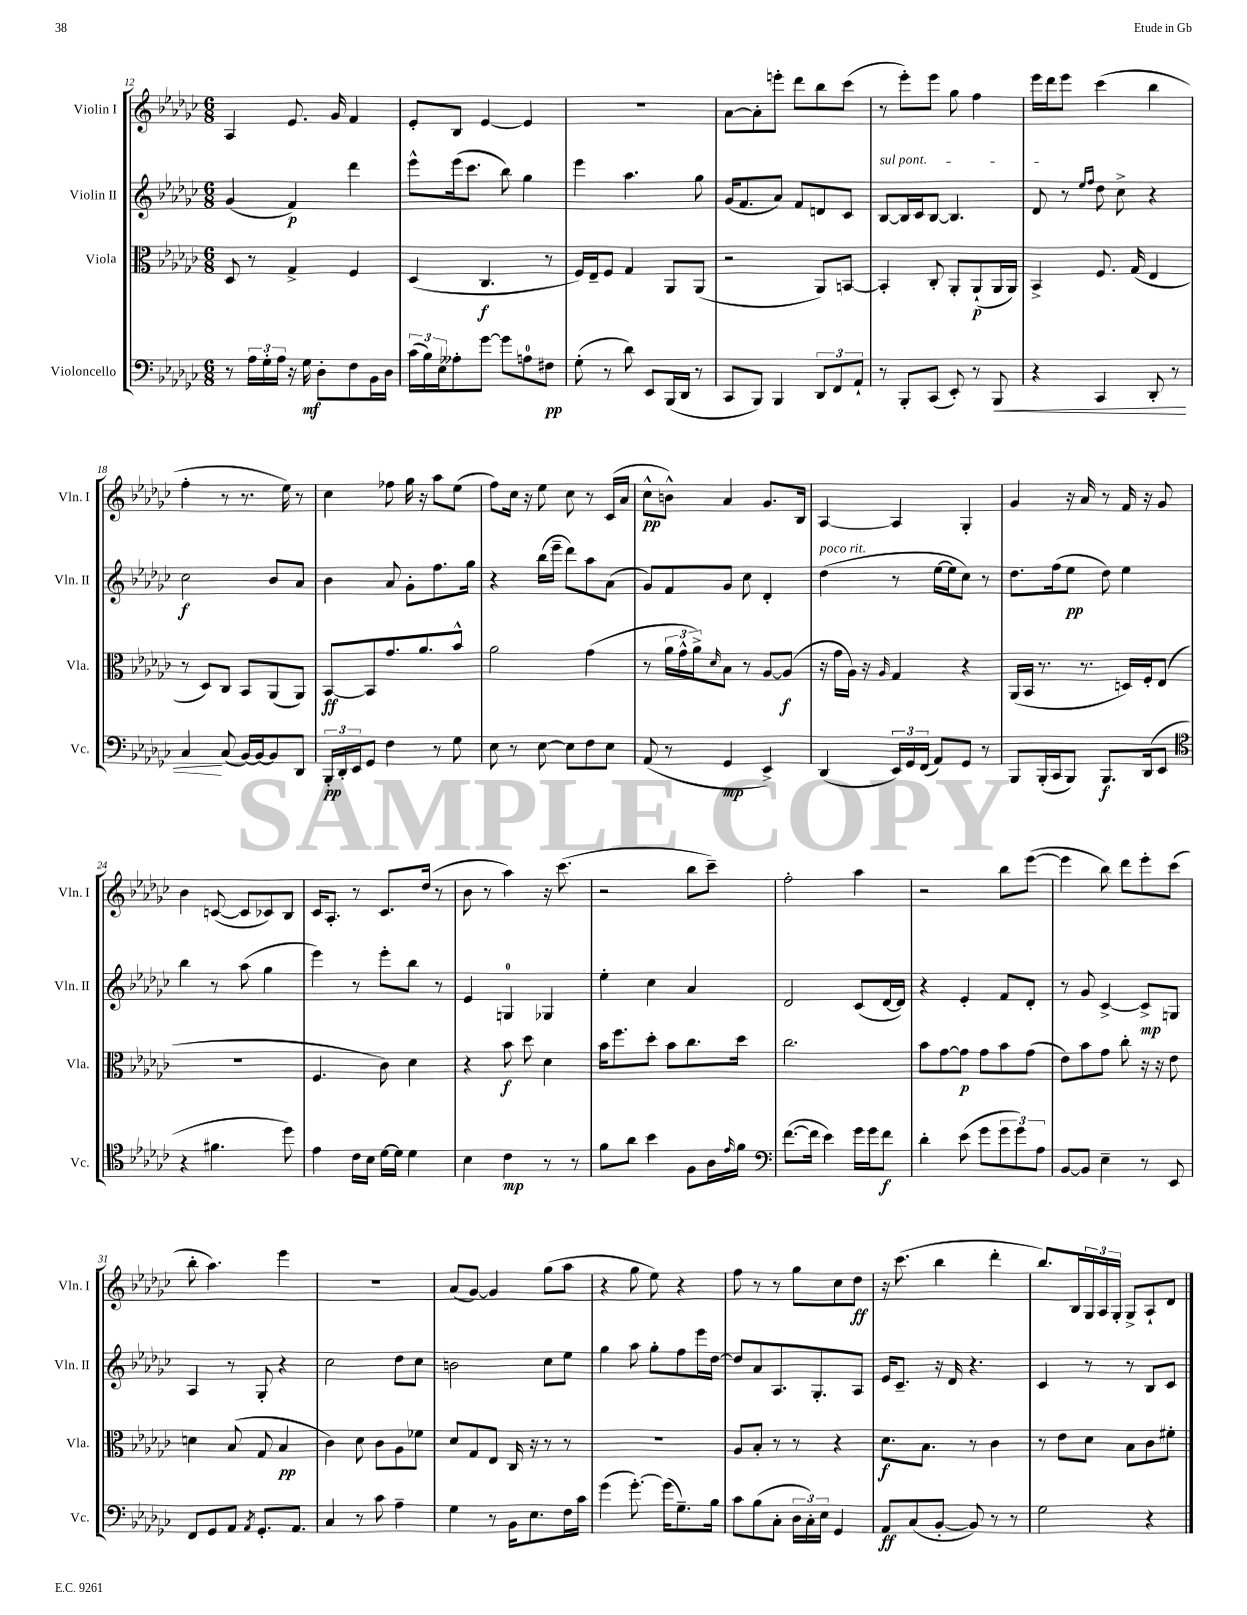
<<
\new StaffGroup <<
\new Staff = "s0" \with { instrumentName = "Violin I" shortInstrumentName = "Vln. I" } {
    \clef treble \key ges \major \numericTimeSignature \time 6/8
    aes4 ees'8. ges'16 f'4 |
    ees'8-. bes8 ees'4~ ees'4 |
    R2. |
    aes'8~ aes'8-. e'''8-. des'''8 bes''8 ces'''8( |
    r8 ees'''8-.) ees'''8 ges''8 f''4 |
    ees'''16 des'''16 ees'''8 ces'''4( bes''4 |
    f''4-. r8 r8. ees''16) r8 |
    ces''4 fes''8 ges''16 r16 aes''8 ees''8( |
    f''8) ces''16 r16 ees''8 ces''8 r8 ces'16( aes'16 |
    ces''8-^\pp b'8-^) aes'4 ges'8. bes16 |
    aes4~ aes4 ges4-. |
    ges'4 r16 aes'16 r8 f'16 r16 ges'8 |
    bes'4 c'8~( c'8 ces'8) bes8 |
    ces'16 aes8.-. r8 ces'8. des''16( r8 |
    bes'8 r8 aes''4) r16 ces'''8.( |
    r2 bes''8 ces'''8--) |
    f''2-. aes''4 |
    r2 bes''8 ees'''8~( |
    ees'''4 bes''8) des'''8 ees'''8-. ces'''8( |
    bes''8-. aes''4.) ees'''4 |
    R2. |
    aes'8( ges'8~) ges'4 ges''8( aes''8 |
    r4 ges''8 ees''8) r4 |
    f''8 r8 r8 ges''8 ces''8 des''8\ff |
    r16 ces'''8.( bes''4 des'''4-. |
    bes''8.) bes16 \tuplet 3/2 { ges16 aes16 ges16-. } ges8-> aes8-! des'8 \bar "|." |
}
\new Staff = "s1" \with { instrumentName = "Violin II" shortInstrumentName = "Vln. II" } {
    \clef treble \key ges \major \numericTimeSignature \time 6/8
    ges'4( f'4\p) des'''4 |
    ees'''8-^ ees'''16( ces'''8. bes''8) ges''4 |
    ees'''4 aes''4. ges''8 |
    ges'16( f'8. aes'8) f'8 d'8 ces'8 |
    \once \override TextSpanner.bound-details.left.text = \markup { \italic "sul pont." } bes8~\startTextSpan bes16 ces'16 bes8~ bes4. |
    des'8\stopTextSpan r8 \grace { ees''16 f''16 } des''8 ces''8-> r4 |
    ces''2\f bes'8 aes'8 |
    bes'4 aes'8 ges'8-. f''8. ges''16 |
    r4 bes''16( ees'''16-- des'''8) aes''8 aes'8( |
    ges'8) f'8 ges'8 ces''8 des'4-. |
    des''4^\markup { \italic "poco rit." }( r8 ees''16~ ees''16 ces''8) r8 |
    des''8. f''16( ees''8\pp des''8) ees''4 |
    bes''4 r8 aes''8( ges''4 |
    ees'''4) r8 ees'''8-. bes''8 r8 |
    ees'4 g4-0 ges4 |
    ees''4-. ces''4 aes'4 |
    des'2 ces'8( des'16~ des'16) |
    r4 ees'4-. f'8 des'8-. |
    r8 ges'8 ces'4~-> ces'8->\mp g8 |
    aes4 r8 ges8-. r4 |
    ces''2 des''8 ces''8 |
    b'2 ces''8 ees''8 |
    ges''4 aes''8 ges''8-. f''8 ees'''16 des''16~ |
    des''8 aes'8 aes8. ges8.-. aes8 |
    ees'16 ces'8.-- r16 des'16 r4. |
    ces'4 r8 r8 bes8 ces'8 \bar "|." |
}
\new Staff = "s2" \with { instrumentName = "Viola" shortInstrumentName = "Vla." } {
    \clef alto \key ges \major \numericTimeSignature \time 6/8
    des8 r8 ges4-> f4 |
    des4( ces4.\f r8 |
    f16) ees16-- f8 ges4 aes,8 aes,8( |
    r2 aes,8) b,8~ |
    b,4-. ces8-. aes,8-. aes,8-!\p( aes,16 aes,16) |
    bes,4-> f8. ges16( ees4 |
    r8 des8) ces8 bes,8 aes,8( aes,8) |
    bes,8~\ff bes,8 ges'8. aes'8. bes'8-^ |
    aes'2 ges'4( |
    r8 \tuplet 3/2 { aes'16 ges'16-^ aes'16->) } \grace { des'16 } bes8 r8 aes8~ aes8\f( |
    r16 ges'16 aes16) r16 \grace { aes16 } ges4 r4 |
    aes,16( bes,16 r8. r8. d16) f16-. ees8( |
    R2. |
    f4. ces'8) des'4 |
    r4 bes'8\f des''8 des'4 |
    bes'16 f''8. des''8-. bes'8 ces''8. des''16 |
    ces''2. |
    bes'8 ges'8~ ges'8\p ges'8 bes'8 ges'8( |
    ees'8) bes'8 ges'8 ces''8-. r16 r16 ees'8 |
    d'4 bes8( ges8 bes4\pp |
    ces'4) des'8 ces'8 aes8 fes'8 |
    des'8 ges8 ees8 ces16 r16 r8 r8 |
    R2. |
    aes8 bes8-. r8 r8 r4 |
    des'8.\f bes8. r8 ces'4 |
    r8 ees'8 des'8 bes8 ces'8 fis'8-. \bar "|." |
}
\new Staff = "s3" \with { instrumentName = "Violoncello" shortInstrumentName = "Vc." } {
    \clef bass \key ges \major \numericTimeSignature \time 6/8
    r8 \tuplet 3/2 { aes16 ges16-. aes16 } r16 ges16\mf des8-. f8 bes,16 des16 |
    \tuplet 3/2 { ces'16( bes16) ees16 } aeses8-. ges'8~ ges'8 a8-0 fis8\pp |
    ges8-.( r8 des'8) ees,8 bes,,16( des,16 r8 |
    ces,8 bes,,8) bes,,4 \tuplet 3/2 { des,8 f,8 aes,8-! } |
    r8 bes,,8-. ces,8( ees,8-.) r8 bes,,8\< |
    r4 ces,4 des,8-. r8 |
    ces4\! ces8( bes,16~) bes,16~ bes,8 des,8 |
    \tuplet 3/2 { bes,,16-.\pp des,16-. ees,16 } ges,8 f4 r8 ges8 |
    ees8 r8 ees8~ ees8 f8 ees8 |
    aes,8( r8 ges,4\mp ees,4->) |
    des,4( \tuplet 3/2 { ees,16) ges,16 f,16( } aes,8) ges,8 r8 |
    bes,,8 bes,,16-.( ces,16 bes,,8) bes,,8.\f des,16( ees,8 |
    \clef tenor r4 fis'4. des''8) |
    ees'4 ces'16 bes16 des'16~ des'16 des'4 |
    bes4 ces'4\mp r8 r8 |
    f'8 aes'8 bes'4 f8 aes16 \grace { ees'16 } f'16 |
    \clef bass f'8.~( f'16 ees'4) ges'16 ges'16 f'8\f |
    des'4-. ees'8( ges'8 \tuplet 3/2 { ges'8 ges'8) aes8 } |
    bes,8~ bes,8 ees4-- r8 ees,8 |
    f,8 ges,8 aes,8 \acciaccatura { aes,8 } ges,8.-. aes,8. |
    ces4 r8 ces'8 aes4-- |
    ges4 r8 bes,16 ees8. f16 ces'16 |
    ges'4( ges'8.~-.) ges'16( ges8.--) bes16 |
    ces'8 bes8( ces8-. \tuplet 3/2 { des16 ces16-.) ees16 } ges,4 |
    aes,8\ff ces8( bes,8~-. bes,8) r8 r8 |
    ges2 r4 \bar "|." |
}
>>
>>
\layout { \context { \Score currentBarNumber = #12 } }
